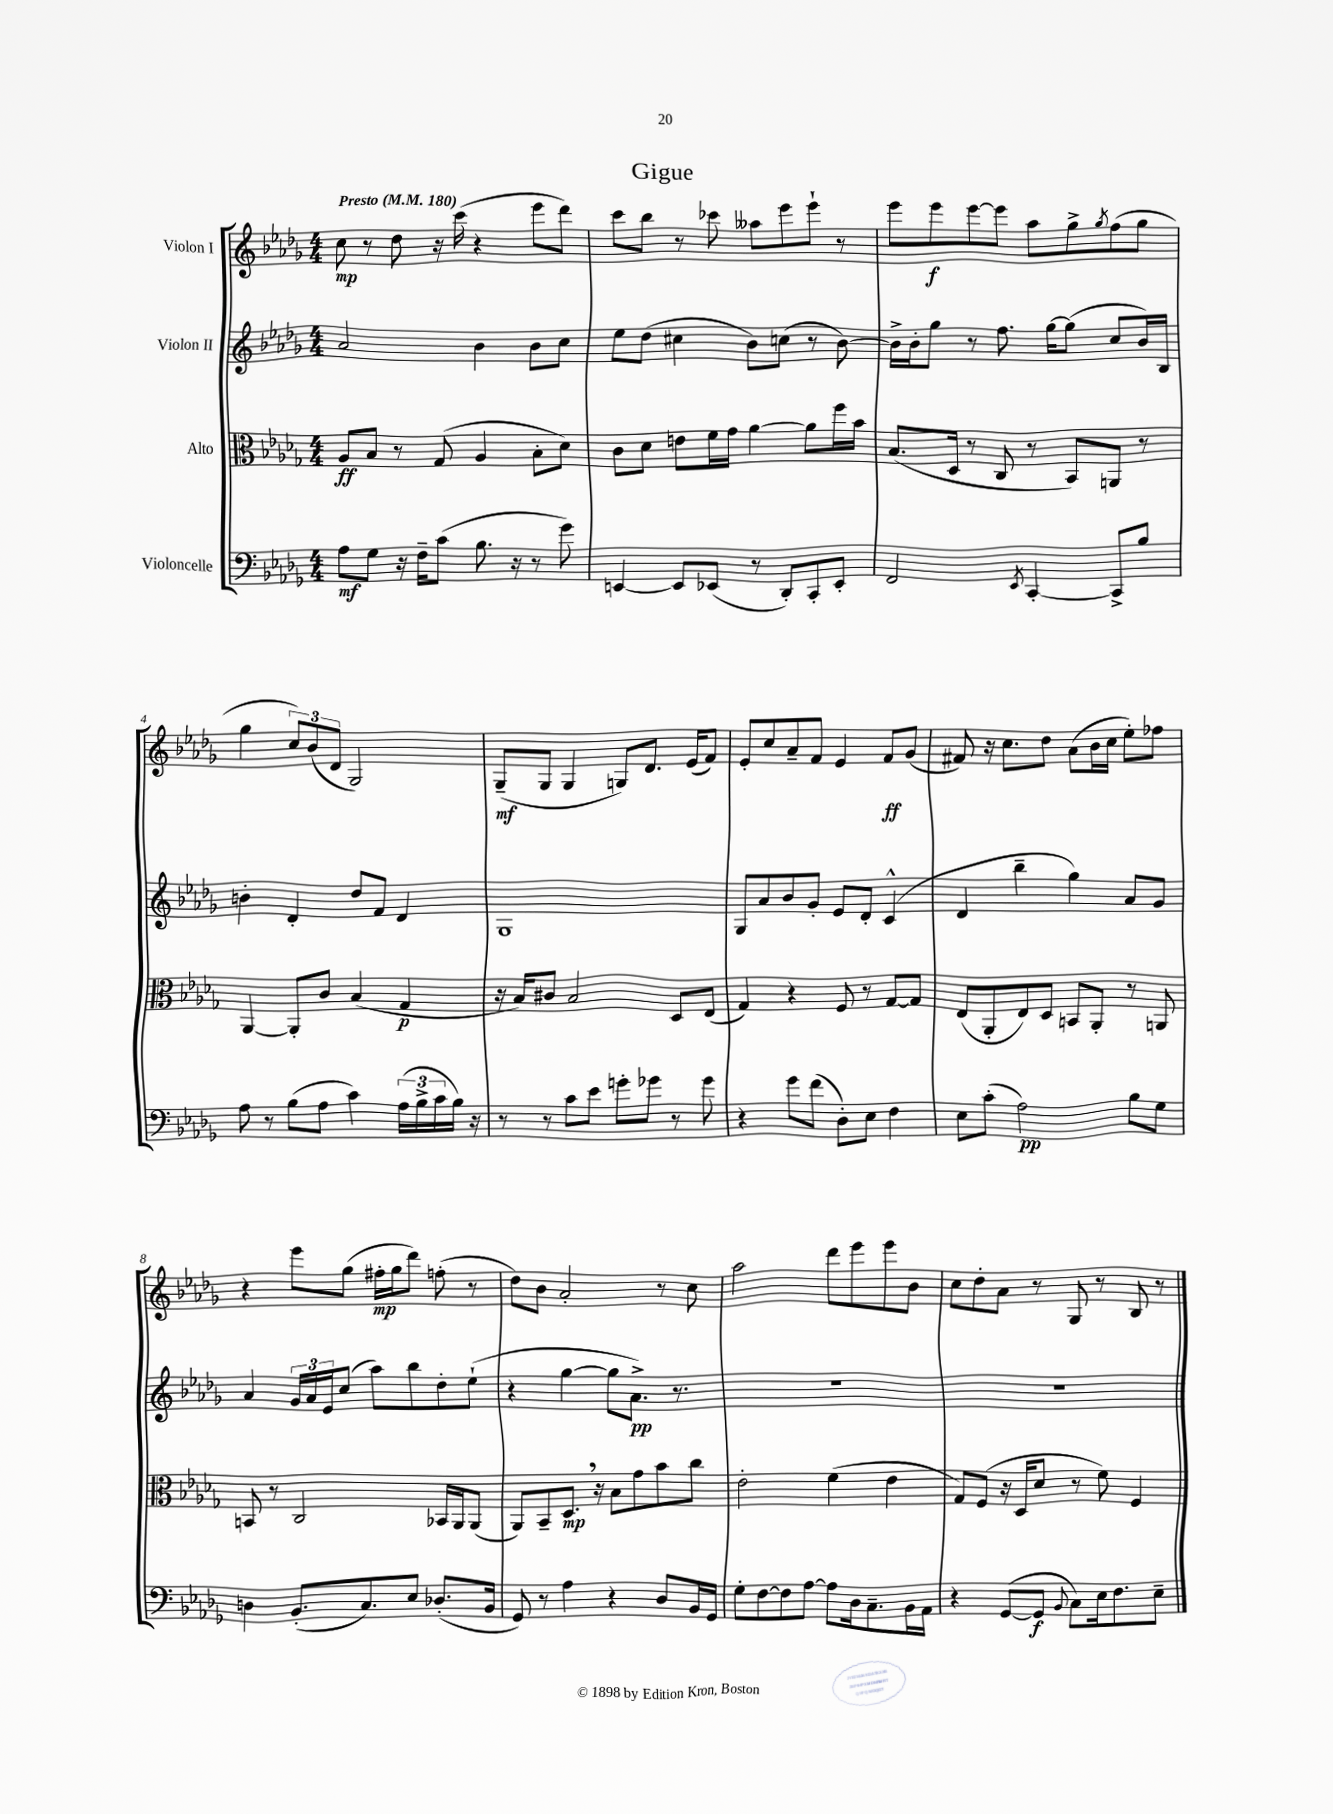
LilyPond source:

\header { title = "Gigue" }
<<
\new StaffGroup <<
\new Staff = "s0" \with { instrumentName = "Violon I" } {
    \clef treble \key des \major \numericTimeSignature \time 4/4 \tempo "Presto" 4 = 180
    c''8\mp r8 des''8 r16 c'''16( r4 ees'''8 des'''8) |
    c'''8 bes''8 r8 ces'''8 aeses''8 ees'''8 ees'''8-! r8 |
    ees'''8 ees'''8\f ees'''8~ ees'''8 aes''8 ges''8-> \acciaccatura { ges''8 } f''8( ges''8 |
    ges''4 \tuplet 3/2 { c''8) bes'8( des'8 } ges2) |
    ges8--\mf( ges8 ges4 g8) des'8. ees'16( f'8) |
    ees'8-. c''8 aes'8-- f'8 ees'4 f'8\ff ges'8( |
    fis'8) r16 c''8. des''8 aes'8( bes'16 c''16 ees''8-.) fes''8 |
    r4 ees'''8 ges''8( fis''16-.\mp ges''16 des'''8) f''8-.( r8 |
    des''8) bes'8 aes'2-. r8 c''8 |
    aes''2 des'''8 ees'''8 ees'''8 bes'8 |
    c''8 des''8-. aes'8 r8 ges8 r8 bes8 r8 \bar "|." |
}
\new Staff = "s1" \with { instrumentName = "Violon II" } {
    \clef treble \key des \major \numericTimeSignature \time 4/4
    aes'2 bes'4 bes'8 c''8 |
    ees''8 des''8( cis''4 bes'8) c''8( r8 bes'8~) |
    bes'16-> bes'16-. ges''8 r8 f''8. ges''16~ ges''8( c''8 bes'16) bes16 |
    b'4-. des'4-. des''8 f'8 des'4 |
    ges1 |
    ges8 aes'8 bes'8 ges'8-. ees'8 des'8-. c'4-^( |
    des'4 bes''4-- ges''4) aes'8 ges'8 |
    aes'4 \tuplet 3/2 { ges'16 aes'16 ees'16 } c''8( aes''8) bes''8 des''8-. ees''8-!( |
    r4 ges''4~ ges''8 aes'8.->\pp) r8. |
    R1 |
    R1 \bar "|." |
}
\new Staff = "s2" \with { instrumentName = "Alto" } {
    \clef alto \key des \major \numericTimeSignature \time 4/4
    aes8\ff bes8 r8 ges8( aes4 bes8-. des'8) |
    c'8 des'8 e'8 f'16 ges'16 aes'4~ aes'8 f''16 bes'16 |
    bes8.( des16 r8 c8 r8 bes,8) a,8 r8 |
    aes,4~ aes,8-. c'8 bes4( ges4\p |
    r16 bes16) cis'8 bes2 des8 ees8( |
    ges4) r4 f8 r8 ges8~ ges8 |
    ees8( aes,8-. ees8) des8 b,8 aes,8-. r8 a,8 |
    b,8 r8 c2 bes,16 aes,16 aes,8( |
    aes,8) bes,8-- des8.\mp \breathe r16 bes8 ges'8 bes'8 c''8 |
    ees'2-. f'4( ees'4 |
    ges8) f8( r16 des16 des'8 r8 f'8) f4 \bar "|." |
}
\new Staff = "s3" \with { instrumentName = "Violoncelle" } {
    \clef bass \key des \major \numericTimeSignature \time 4/4
    aes8\mf ges8 r16 f16-- c'8( bes8. r16 r8 ges'8) |
    e,4~ e,8 ees,8( r8 des,8-.) c,8-. ees,8-. |
    f,2 \acciaccatura { ees,8 } c,4~-. c,8-> bes8 |
    aes8 r8 bes8( aes8 c'4) \tuplet 3/2 { aes16( bes16-> c'16 } bes16) r16 |
    r8 r8 c'8 ees'8 g'8-. ges'8 r8 ges'8 |
    r4 ges'8 f'8( des8-.) ees8 f4 |
    ees8 c'8-.( aes2\pp) bes8 ges8 |
    d4 bes,8.-.( c8.) ees8 des8.-.( bes,16 |
    ges,8) r8 aes4 r4 des8 bes,16 ges,16 |
    ges8-. f8~ f8 aes8~ aes8 des16 c8.-- bes,16 aes,16 |
    r4 ges,8~( ges,8\f \appoggiatura { bes,8 } c8) ees16 f8. ees8-- \bar "|." |
}
>>
>>
